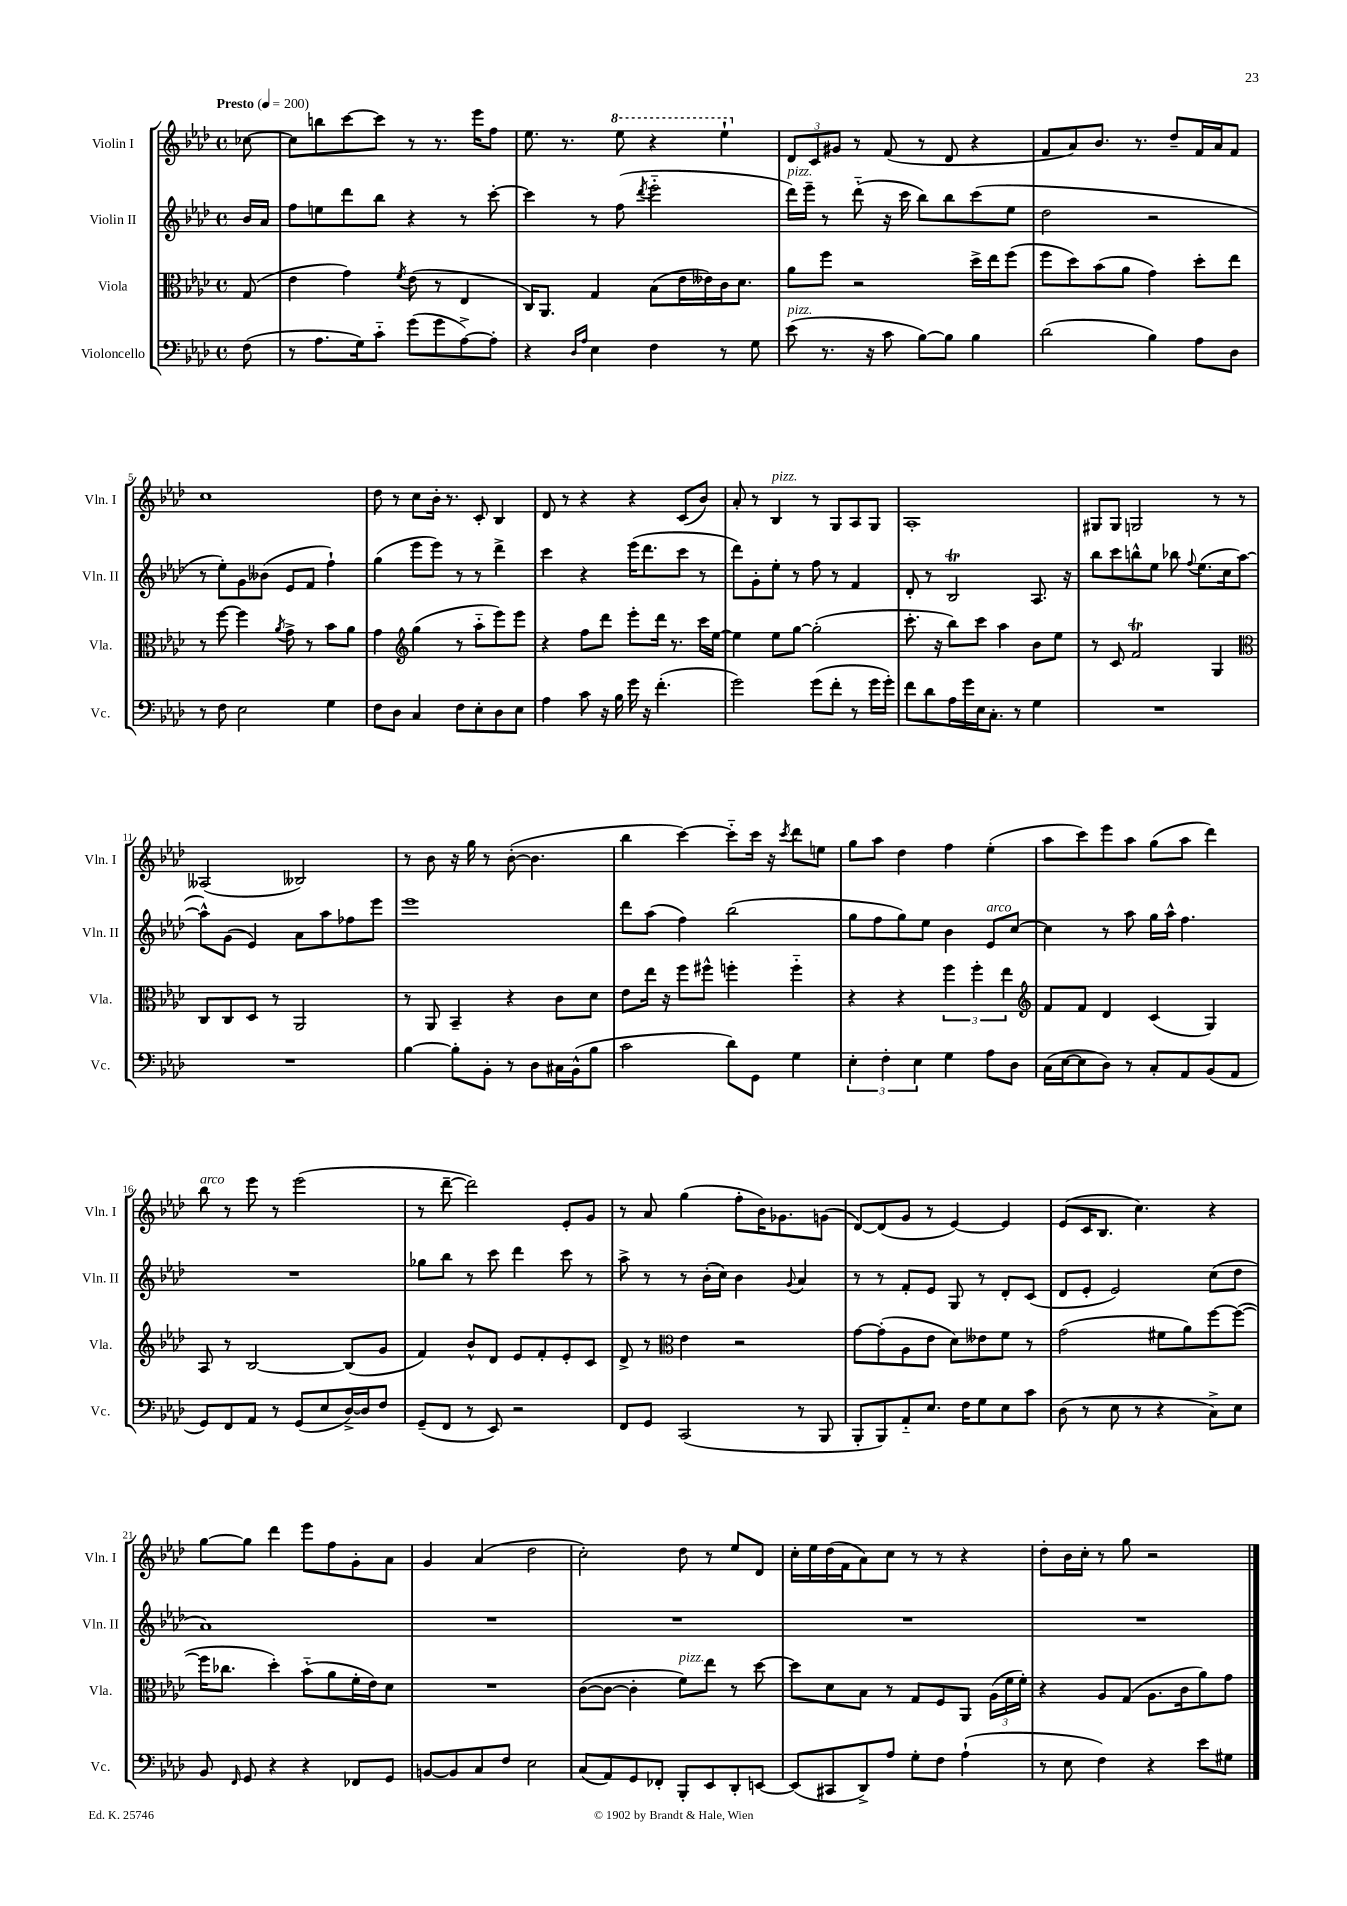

**kern	**kern	**kern	**kern
*staff4	*staff3	*staff2	*staff1
*clefF4	*clefC3	*clefG2	*clefG2
*k[b-e-a-d-]	*k[b-e-a-d-]	*k[b-e-a-d-]	*k[b-e-a-d-]
*M4/4	*M4/4	*M4/4	*M4/4
*met(c)	*met(c)	*met(c)	*met(c)
*MM200	*MM200	*MM200	*MM200
(8F	(8G	16b-	[8cc-
.	.	16a-	.
=	=	=	=
8r	4e-	8ff	8cc-]
8.A-	.	8ee	8bb
.	4g)	8ddd-	[8ccc
16G)	.	.	.
8c'~	.	8bb-	8ccc]
.	8qf	.	.
(8g	(8e-	4r	8r
8g	8r	.	8.r
[8A-^)	4E-	8r	.
.	.	.	16eee-
8A-']	.	[8ccc'	8ff
=	=	=	=
4r	16C)	4ccc]	8.ee-
.	8.AA-	.	.
.	.	.	8.r
16qqD-	.	.	.
16qqA-	.	.	.
4E-	4G	8r	.
.	.	(8ff	8eee-
.	.	8qddd-	.
4F	(8B-	2eee-'~	4r
.	16e-	.	.
.	16e--)	.	.
8r	16c	.	4eee-`
.	8.d-	.	.
8G	.	.	.
=	=	=	=
(8e-	8a-	16ddd-)	12d-
.	.	16eee-~	.
.	.	.	12c
8.r	8ff	8r	.
.	.	.	12g#
.	2r	(8ddd-'~	8r
16r	.	.	.
8c	.	16r	(8f
.	.	16ccc	.
[8B-)	.	8bb-)	8r
8B-]	.	8bb-	8d-
4B-	16dd-^	(8ccc	4r
.	16ee-	.	.
.	(8ff	8ee-	.
=	=	=	=
(2d-	8ff	2dd-	8f
.	8dd-)	.	8a-)
.	(8b-	.	8.b-
.	8a-	.	.
.	.	.	8.r
4B-)	4g)	2r	.
.	.	.	8dd-~
8A-	8dd-'	.	16f
.	.	.	16a-
8D-	8ee-	.	8f
=	=	=	=
8r	8r	8r	1cc
8F	[8ff	8ee-')	.
2E-	4ff]	8g	.
.	.	(8b--	.
.	8qa-	.	.
.	8g^	8e-	.
.	8r	8f	.
4G	8b-	4ff`)	.
.	8a-	.	.
=	=	=	=
8F	4g	(4gg	8dd-
8D-	.	.	8r
*	*clefG2	*	*
4C	(4gg	8eee-	8cc
.	.	8eee-)	16b-'
.	.	.	8.r
8F	8r	8r	.
8E-'	8aa-'~	8r	8c'
8D-	8eee-)	4ddd-^	4B-
8E-	8eee-	.	.
=	=	=	=
4A-	4r	4ccc	8d-
.	.	.	8r
8c	8ff	4r	4r
16r	8ddd-	.	.
16B-	.	.	.
16g	8eee-'	(16eee-	4r
16r	.	8.ddd-	.
(4.f'	16ddd-	.	.
.	8.r	.	.
.	.	8ccc	(8c
.	16ccc	8r	8b-)
.	[16ee-	.	.
=	=	=	=
2g)	4ee-]	8ddd-)	8a-'
.	.	8g'	8r
.	8ee-	8ee-'	4B-
.	[8gg	8r	.
(8g	(2gg']	8ff	8r
8f'	.	8r	8G
8r	.	4f	8A-
16g	.	.	8G
16g')	.	.	.
=	=	=	=
8f	8.ccc'	8d-'	1A-'
8d-	.	8r	.
.	16r	.	.
16A-	8bb-)	2B-	.
16g	.	.	.
16E-	8ccc	.	.
8.C'	.	.	.
.	4aa-	.	.
8r	.	.	.
4G	8b-	8.A-	.
.	8ee-	.	.
.	.	16r	.
=	=	=	=
1r	8r	8bb-	8G#
.	8c	8ccc	8G#
.	2f	8bb^^	2G
.	.	8ee-	.
.	.	8bb-	.
.	.	8qqff	.
.	.	(8.ee-	.
.	4G	.	8r
.	.	16cc	.
.	.	[8aa-	8r
=	=	=	=
*	*clefC3	*	*
1r	8C	8aa-^^])	(2A--
.	8C	(8g	.
.	8D-	4e-)	.
.	8r	.	.
.	2AA-	8a-	2B--)
.	.	8aa-	.
.	.	8ff-	.
.	.	8eee-	.
=	=	=	=
[4B-	8r	1eee-	8r
.	8AA-	.	8b-
8B-']	4BB-~	.	16r
.	.	.	16gg
8BB-'	.	.	8r
8r	4r	.	([8b-'
8D-	.	.	4.b-]
16C#	8c	.	.
(16BB-^^	.	.	.
8B-	8d-	.	.
=	=	=	=
2c	8e-	8ddd-	4bb-
.	16ee-	(8aa-	.
.	16r	.	.
.	8ff	4ff)	[4ccc)
.	8ff#^^	.	.
8d-)	4ff'	(2bb-	8ccc'~]
8GG	.	.	16ccc
.	.	.	16r
.	.	.	8qccc
4G	4ff'~	.	8ddd-
.	.	.	8ee
=	=	=	=
6E-'	4r	8gg	8gg
.	.	8ff	8aa-
6F'	.	.	.
.	4r	8gg)	4dd-
6E-	.	.	.
.	.	8ee-	.
4G	6ff	4b-	4ff
.	6ff'	.	.
8A-	.	8e-	(4ee-'
.	6ee-	.	.
8D-	.	[8cc	.
=	=	=	=
*	*clefG2	*	*
(16C	8f	4cc]	8aa-
[16E-	.	.	.
8E-]	8f	.	8ccc)
8D-)	4d-	8r	8eee-
8r	.	8aa-	8aa-
8C'	(4c	16gg	(8gg
.	.	16aa-^^	.
8AA-	.	4.ff	8aa-
(8BB-	4G)	.	4ddd-)
8AA-	.	.	.
=	=	=	=
8GG)	8A-	1r	8bb-
8FF	8r	.	8r
8AA-	[2B-	.	8eee-
8r	.	.	8r
(8GG	.	.	(2eee-
8E-	.	.	.
[16D-^)	(8B-]	.	.
16D-]	.	.	.
8F	8g	.	.
=	=	=	=
(8GG~	4f)	8gg-	8r
8FF	.	8bb-	[8ddd-~
8r	8b-^^	8r	2ddd-])
8EE-)	8d-	8ccc	.
2r	8e-	4ddd-	.
.	8f'	.	.
.	8e-'	8ccc	8e-'
.	8c	8r	8g
=	=	=	=
8FF	8d-^	8aa-^	8r
8GG	8r	8r	8a-
*	*clefC3	*	*
(2CC	4e-	8r	(4gg
.	.	(16b-'	.
.	.	16cc)	.
.	2r	4b-	8ff'
.	.	.	16b-)
.	.	.	8.g-
.	.	8qqg	.
8r	.	4a-	.
8BBB-	.	.	(8g
=	=	=	=
8BBB-'	[8g	8r	[8d-)
8BBB-)	(8g']	8r	(8d-]
8AA-'~	8A-	8f'	8g
8.E-	8e-	8e-	8r
.	8d-)	8G	[4e-)
16F	.	.	.
8G	8e--	8r	.
8E-	8f	8d-'	4e-]
8c	8r	(8c	.
=	=	=	=
(8D-	(2g	8d-	(8e-
8r	.	8e-'	16c
.	.	.	8.B-
8E-	.	2e-)	.
8r	.	.	4.cc)
4r	8f#	.	.
.	8a-)	.	.
8C^)	[8ff	(8cc	4r
8E-	(8ff_	8dd-	.
=	=	=	=
8BB-	16ff]	1a-)	[8gg
.	8.cc-	.	.
16qqFF	.	.	.
8GG	.	.	8gg]
4r	4dd-')	.	4ddd-
4r	(8b-'~	.	8eee-
.	8a-	.	8ff
8FF-	16f'	.	8g'
.	16e-)	.	.
8GG	8d-	.	8a-
=	=	=	=
[8BB	1r	1r	4g
8BB]	.	.	.
8C	.	.	(4a-
8F	.	.	.
2E-	.	.	2dd-
=	=	=	=
(8C	([8c	1r	2cc')
8AA-)	8c_	.	.
8GG	4c']	.	.
8FF-'	.	.	.
8BBB-'	8f)	.	8dd-
8EE-	8ee-	.	8r
8DD-'	8r	.	8ee-
[8EE	[8dd-	.	8d-
=	=	=	=
(8EE]	8dd-]	1r	16cc'
.	.	.	16ee-
8CC#	8d-	.	(16dd-
.	.	.	16f
8DD-^)	8B-	.	8a-)
8A-	8r	.	8cc
8G'	8G	.	8r
8F	8F	.	8r
(4A-`	8AA-	.	4r
.	(24A-	.	.
.	24f	.	.
.	24f')	.	.
=	=	=	=
8r	4r	1r	8dd-'
8E-	.	.	16b-
.	.	.	16cc'
4F)	8A-	.	8r
.	(8G	.	8gg
4r	8.A-	.	2r
.	16c	.	.
8e-	8a-)	.	.
8G#	8g	.	.
==	==	==	==
*-	*-	*-	*-
